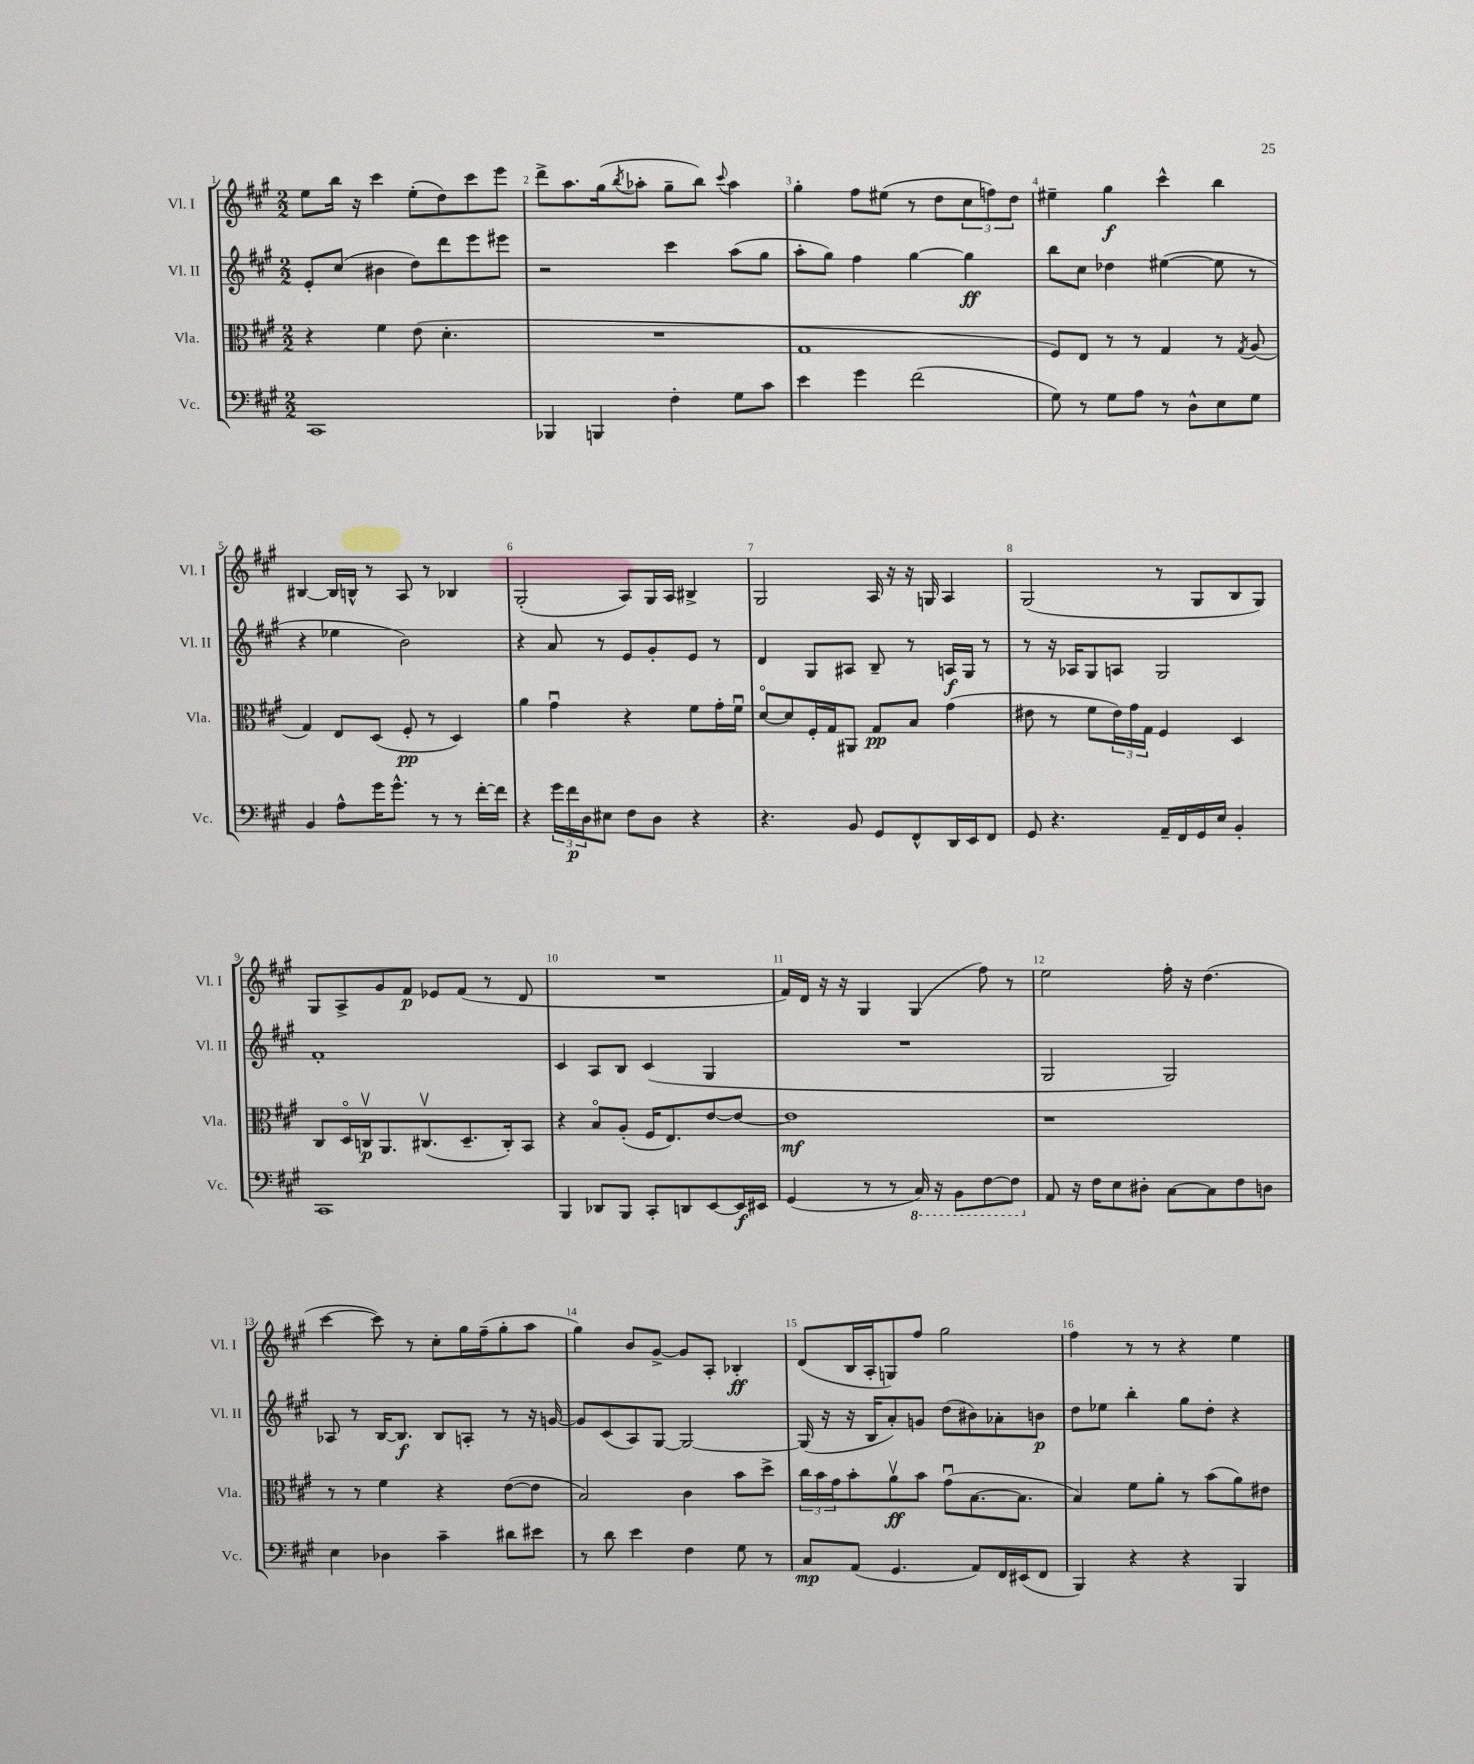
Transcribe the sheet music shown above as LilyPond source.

<<
\new StaffGroup <<
\new Staff = "s0" \with { instrumentName = "Vl. I" shortInstrumentName = "Vl. I" } {
    \clef treble \key a \major \numericTimeSignature \time 2/2
    e''8 b''16 r16 cis'''4 e''8-.( d''8) cis'''8 e'''8 |
    d'''8-> a''8. gis''16( \acciaccatura { b''8 } aes''8-. gis''8-- b''8) \appoggiatura { cis'''8 } aes''4 |
    gis''4-. fis''8 eis''8( r8 d''8 \tuplet 3/2 { cis''8 f''8) d''8 } |
    eis''4-- gis''4\f cis'''4-^ b''4 |
    bis4~ bis16 b16-^ r8 a8 r8 bes4 |
    gis2-.( a8) gis16 a16 bis4-> |
    gis2 a16 r16 r16 g16 a4 |
    gis2( r8 gis8 b8 gis8) |
    gis8 a8-> gis'8 fis'8\p ees'8 fis'8( r8 d'8 |
    R1 |
    fis'16) d'16 r16 r16 gis4 gis4( fis''8) r8 |
    e''2 fis''16-. r16 d''4.( |
    cis'''4~ cis'''8) r8 cis''8-. gis''16 fis''16--( gis''8-. a''8 |
    gis''4) b'8 gis'8~-> gis'8 a8-. bes4-.\ff |
    d'8( b16 a16-. g8) fis''8 gis''2 |
    fis''4 r8 r8 r4 e''4 \bar "|." |
}
\new Staff = "s1" \with { instrumentName = "Vl. II" shortInstrumentName = "Vl. II" } {
    \clef treble \key a \major \numericTimeSignature \time 2/2
    e'8-. cis''8( bis'4 d''8) d'''8 e'''8 eis'''8 |
    r2 cis'''4 a''8( gis''8 |
    a''8-. gis''8) fis''4 gis''4~ gis''4\ff |
    b''8 cis''8 des''4 eis''4~( eis''8 r8 |
    r4 ees''4 b'2) |
    r4 a'8 r8 e'8 gis'8-. e'8 r8 |
    d'4 gis8 ais8 b8-- r8 a16\f gis16 r8 |
    r8 r16 aes16 gis8 a8 gis2 |
    fis'1-. |
    cis'4 a8 b8 cis'4( gis4 |
    R1 |
    gis2 gis2) |
    aes8 r8 b16~ b8.\f b8 a8-. r8 r16 g'16~ |
    g'8 cis'8( a8) gis8~ gis2~ |
    gis16( r16 r16 b16 a'8-.) g'8 d''8( bis'8) aes'8-. b'8\p |
    d''8 ees''8 b''4-. gis''8 d''8-. r4 \bar "|." |
}
\new Staff = "s2" \with { instrumentName = "Vla." shortInstrumentName = "Vla." } {
    \clef alto \key a \major \numericTimeSignature \time 2/2
    r4 fis'4 e'8( d'4.-. |
    R1 |
    gis1 |
    fis8) e8 r8 r8 gis4 r8 \acciaccatura { gis8 } a8( |
    gis4) e8 d8( fis8-.\pp r8 d4) |
    a'4 gis'4\downbow r4 fis'8 gis'16-. fis'16\downbow |
    d'8~\flageolet d'8 fis16-. gis16 ais,8 gis8\pp b8 gis'4( |
    eis'8 r8 fis'8 \tuplet 3/2 { eis'16) gis'16 gis16 } fis4 d4 |
    cis8 d16\flageolet c16\upbow\p a,8. cis8.\upbow( d8.-- cis16-.) b,8 |
    r4 b8\flageolet a8-.( fis16 e8.) e'8~ e'8~ |
    e'1\mf |
    r1 |
    r8 r8 fis'4 r4 e'8~( e'8 |
    b2) cis'4 b'8 d''8-> |
    \tuplet 3/2 { cis''16 b'16 gis'16 } b'8-. a'8\upbow\ff b'8 gis'8\downbow( b8.~ b8. |
    b4) fis'8 a'8-. r8 b'8( a'8) eis'8 \bar "|." |
}
\new Staff = "s3" \with { instrumentName = "Vc." shortInstrumentName = "Vc." } {
    \clef bass \key a \major \numericTimeSignature \time 2/2
    cis,1 |
    bes,,4 b,,4 fis4-. gis8 cis'8 |
    e'4 gis'4 fis'2( |
    gis8) r8 gis8 a8 r8 d8-^ e8 gis8 |
    b,4 a8-^ gis'16 gis'8.-^ r8 r8 fis'16~-. fis'16 |
    r4 \tuplet 3/2 { gis'16 fis'16\p d16 } eis8 fis8 d8 r4 |
    r4. b,8 gis,8 fis,8-^ d,16 e,16 fis,8 |
    gis,8 r4. a,16-- fis,16 gis,16 e16 b,4-. |
    cis,1 |
    b,,4 des,8 b,,8 cis,8-. d,8 e,8~ e,16\f eis,16 |
    gis,4( r8 r8 \ottava #-1 cis,16) r16 b,,8 fis,8~ fis,8 \ottava #0 |
    a,8 r16 fis16 e8 dis8-. cis8~ cis8 fis8 d8 |
    e4 des4 cis'4-- dis'8 eis'8 |
    r8 d'8 e'4 fis4 gis8 r8 |
    cis8\mp a,8( gis,4. a,8) fis,16 eis,16( fis,8 |
    b,,4) r4 r4 b,,4 \bar "|." |
}
>>
>>
\layout { \context { \Score \override BarNumber.break-visibility = ##(#f #t #t) barNumberVisibility = #all-bar-numbers-visible } }
